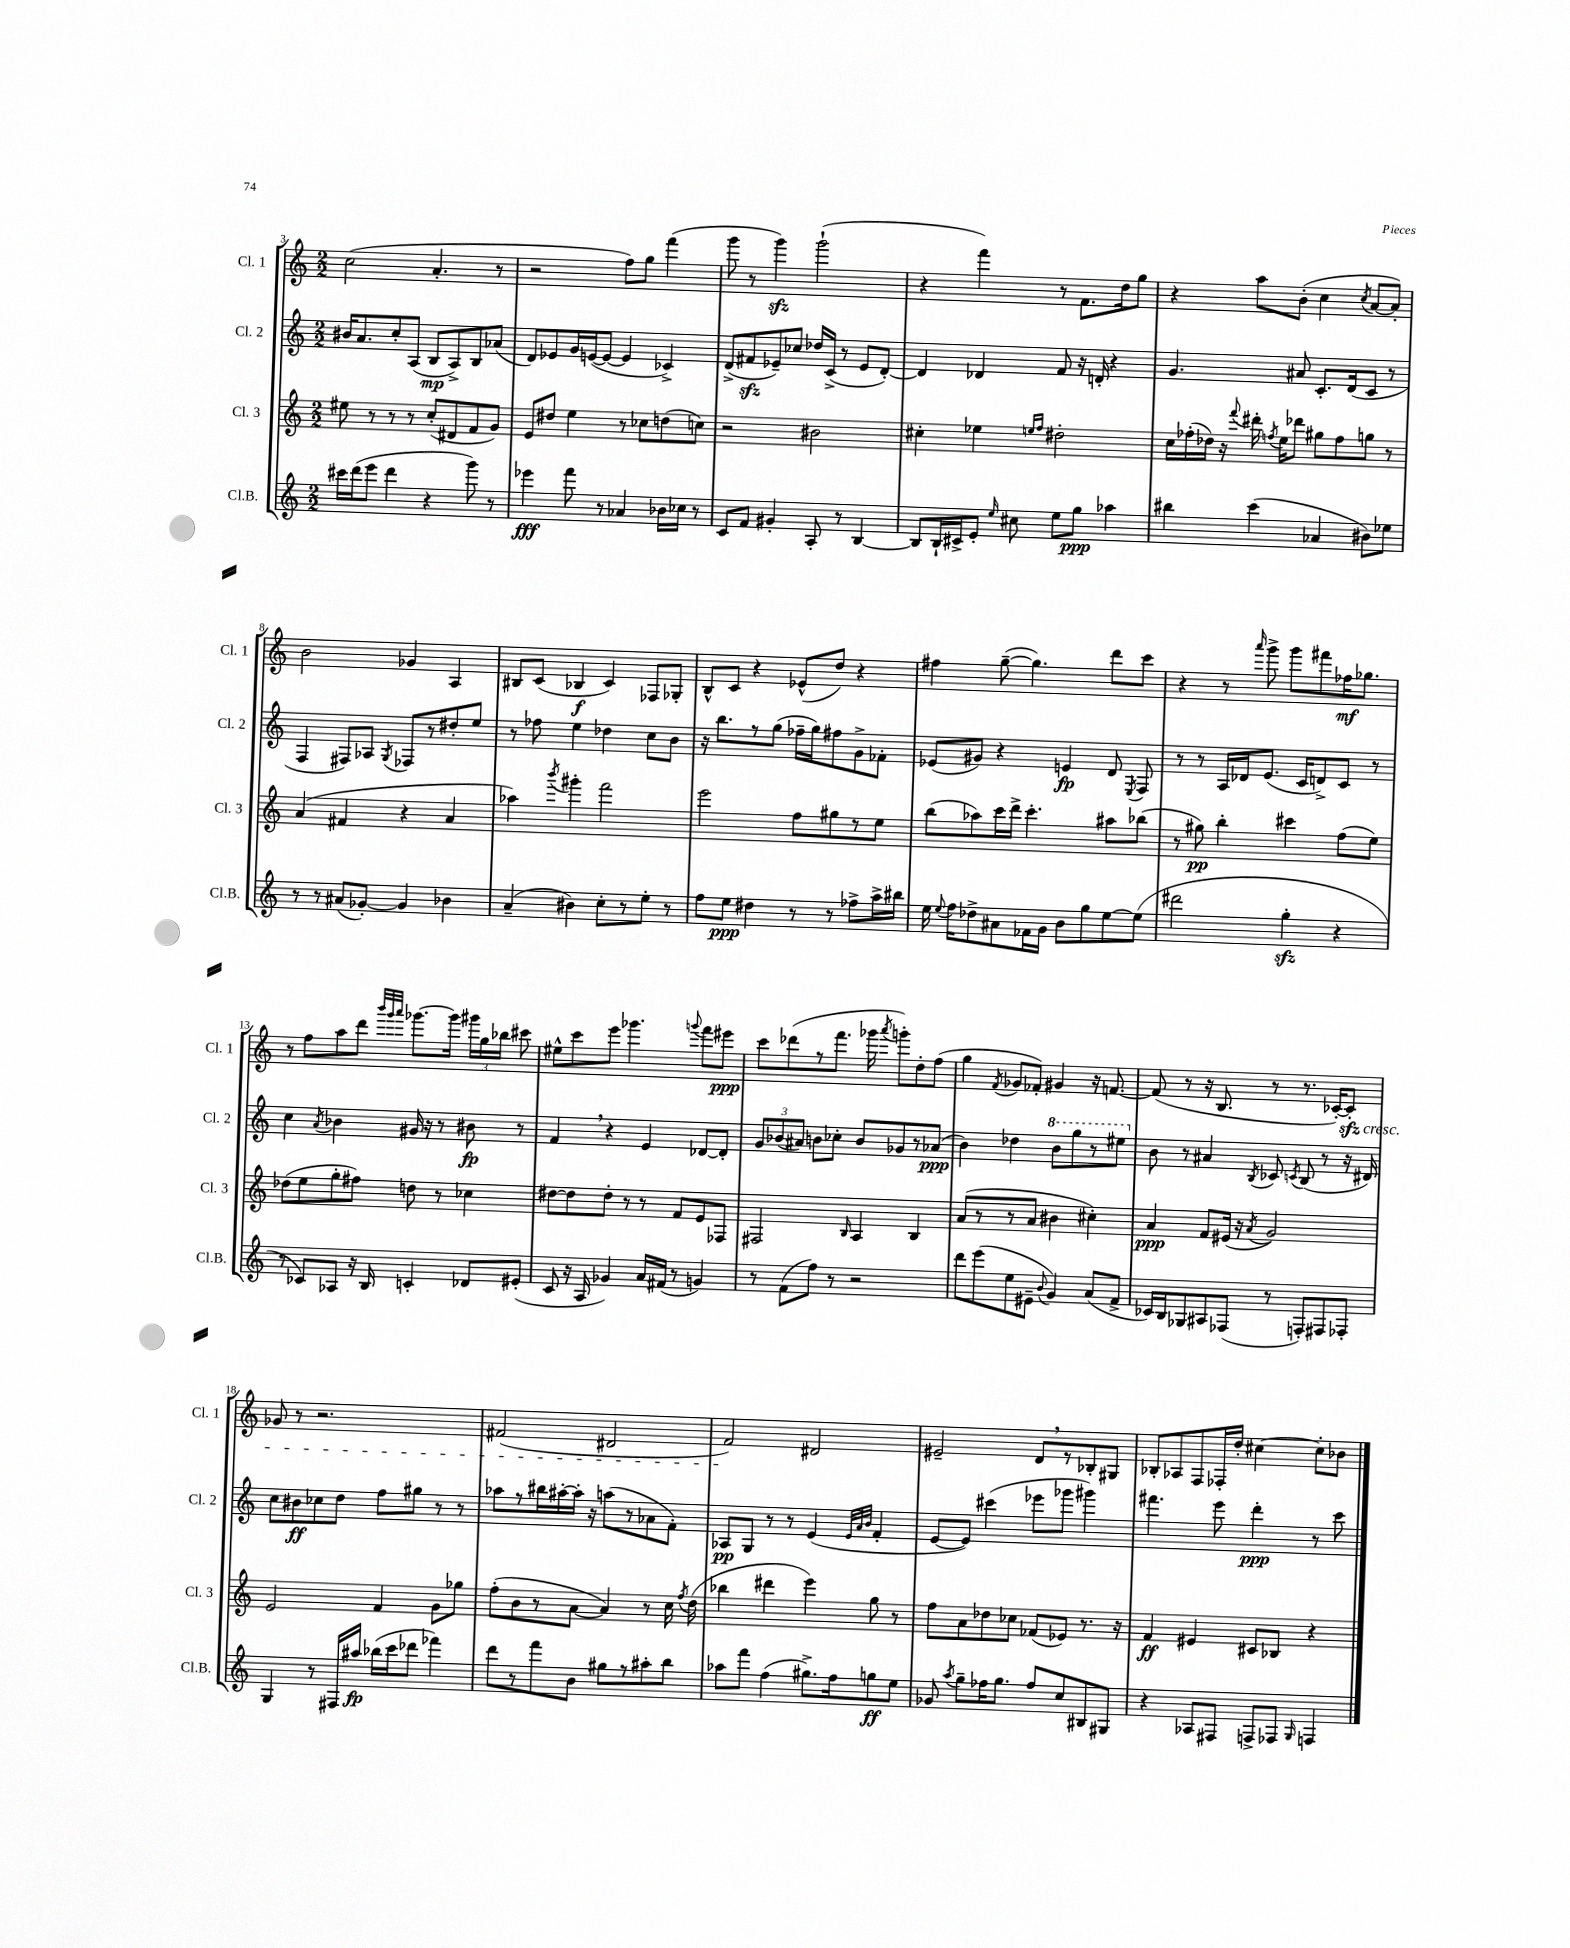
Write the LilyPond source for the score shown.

<<
\new StaffGroup <<
\new Staff = "s0" \with { instrumentName = "Cl. 1" shortInstrumentName = "Cl. 1" } {
    \clef treble \key c \major \numericTimeSignature \time 2/2
    \autoBeamOff c''2( a'4.-. r8 |
    r2 f''8[) g''8] f'''4( |
    g'''8 r8 g'''4\sfz) g'''2-!( |
    r4 f'''4) r8 f'8.[ d''16 g''8] |
    r4 a''8[ b'8]-.( c''4 \acciaccatura { c''8 } a'8[~ a'8]-.) |
    b'2 ges'4 a4 |
    bis8[ c'8]( bes4\f c'4) fes8[ ges8]-. |
    b8[-^ c'8] r4 ees'8[-^( d''8]) r4 |
    fis''4 g''8~--( g''4.) d'''8[ c'''8] |
    r4 r8 \grace { a'''16 } g'''8-> g'''8[ fis'''8 fes''16\mf ges''8.] |
    r8 f''8[ a''8 d'''8] \grace { b'''32[ g'''32 a'''32] } ges'''8.[~ ges'''16] \tuplet 3/2 { gis'''16[ g''16 bes''16] } cis'''8 |
    eis''8[-^ c'''8 e'''8] ges'''4. \appoggiatura { g'''8 } f'''8[ eis'''8]\ppp |
    c'''8[ des'''8( r8 f'''8.] ges'''16 \acciaccatura { a'''8 } g'''8[-.) d''8-. f''8]( |
    g''4 \acciaccatura { f'8 } ges'8[ fes'8]-.) gis'4 r16 f'8.~ |
    f'8( r8 r16 b8. r8 r8. ces'16[~-.) ces'8]-.\sfz\cresc |
    ges'8 r8 r2. |
    fis'2( dis'2 |
    f'2\!) dis'2 |
    eis'2-- d'8[ \breathe r8 bes8-. gis8] |
    bes8[-. aes8 f8 fes16-. d''16]-. cis''4~ cis''8[-. bes'8] \bar "|." |
}
\new Staff = "s1" \with { instrumentName = "Cl. 2" shortInstrumentName = "Cl. 2" } {
    \clef treble \key c \major \numericTimeSignature \time 2/2
    \autoBeamOff bis'16[ a'8. c''8-. a8]( b8[\mp a8->) b8 aes'8]( |
    d'8[) ees'8 g'16 e'16~( e'8]~ e'4 ces'4->) |
    d'8[->( fis'8\sfz ees'8--) ces''8] des''16[ c'16]->( r8 ees'8[ d'8]~-.) |
    d'4 des'4 f'8 r16 d'16-. r4 |
    g'4. ais'8 c'8.[-. d'16( c'8] r8 |
    f4 fis8[) aes8] \acciaccatura { g8 } fes8[ r8 dis''8-. e''8] |
    r8 fes''8 e''4 des''4 c''8[ b'8] |
    r16 b''8.[ r8 g''8]( fes''16[-- g''16) fis''8 g'8-> fes'8]-. |
    ees'8[( gis'8]) r4 e'4\fp d'8 \acciaccatura { e8 } f8 |
    r8 r8 a16[ des'16 e'8.]( c'16[ d'8->) c'8] r8 |
    c''4 \acciaccatura { a'8 } bes'4 gis'16 r16 r8 bis'8\fp r8 |
    f'4 \breathe r4 e'4 des'8[~ des'8]-. |
    \tuplet 3/2 { g'8[ bes'8( ais'8]) } b'8[ ces''8]-. b'8[ ges'8 r8 aes'8]\ppp( |
    b'4) des''4 \ottava #1 b''8[ g'''8 r8 eis'''8] \ottava #0 |
    b'8 r8 ais'4 \acciaccatura { b8 } ces'8 \acciaccatura { c'8 } b8( r8 r16 dis'16) |
    c''8[ bis'8\ff ces''8 d''8] f''8[ gis''8] r8 r8 |
    aes''8[ r8 bis''16 ais''16~-. ais''16]-. r16 a''8[( r8 aes'8 f'8]-.) |
    aes8[\pp g8] r8 r8 e'4( \grace { e'32[ a'32 b'32] } f'4-. |
    e'8[~ e'8]) cis'''4( ees'''8[ ges'''8] gis'''4) |
    fis'''4. e'''8 d'''4-.\ppp r8 c'''8 \bar "|." |
}
\new Staff = "s2" \with { instrumentName = "Cl. 3" shortInstrumentName = "Cl. 3" } {
    \clef treble \key c \major \numericTimeSignature \time 2/2
    \autoBeamOff eis''8 r8 r8 r8 c''8[-.( dis'8 f'8 g'8]) |
    e'8[ dis''8] e''4 r8 ces''8[ d''8( c''8]) |
    r2 bis'2 |
    cis''4-. ees''4 \grace { e''16[ f''16] } dis''2-. |
    c''16[ fes''16-.( des''16]) r16 \appoggiatura { f'''8 } dis'''16-. \acciaccatura { f''8 } e''16[ des'''8] gis''8[ f''8 g''8] r8 |
    a'4( fis'4 r4 a'4 |
    aes''4) \acciaccatura { b'''8 } gis'''4-. f'''2 |
    e'''2 f''8[ gis''8 r8 e''8] |
    b''8[( aes''8) c'''16 d'''16]-> c'''4.-. ais''8[ bes''8]( |
    r8 gis''8\pp) b''4-. cis'''4 f''8[( e''8]) |
    des''8[( e''8 g''8-. fis''8]) d''8 r8 ces''4 |
    dis''8[~ dis''8 dis''8]-. r8 r8 f'8[ e'8 fes8] |
    fis2 \grace { b16 } a4 b4 |
    a'8[( r8 r8 a'8] bis'4 cis''4-.) |
    a'4\ppp f'8[ eis'16]( r16 \acciaccatura { a'8 } g'2) |
    e'2 f'4 g'8[ ges''8] |
    f''8[-.( b'8 r8 a'8]~ a'4) r8 c''16 \acciaccatura { f''8 } d''16( |
    bes''4 dis'''4 e'''4) g''8 r8 |
    f''8[ a'8 des''8 ces''8] fes'8[( ees'8]) r8. r16 |
    f'4\ff eis'4 cis'8[ bes8] r4 \bar "|." |
}
\new Staff = "s3" \with { instrumentName = "Cl.B." shortInstrumentName = "Cl.B." } {
    \clef treble \key c \major \numericTimeSignature \time 2/2
    \autoBeamOff cis'''16[ d'''16( e'''8] d'''4 r4 g'''8) r8 |
    ees'''4\fff f'''8 r8 aes'4 bes'16[ ces''16] r8 |
    c'8[ f'8] gis'4-. a8-. r8 b4~ |
    b8[ b16-! cis'16-> e'8]-. \grace { e''16 } cis''8 e''8[ g''8]\ppp aes''4 |
    bis''4 c'''4( aes'4 bis'8[) ees''8] |
    r8 r8 ais'8[( ges'8]~-.) ges'4 bes'4 |
    a'4--( bis'4) c''8[-. r8 e''8]-. r8 |
    f''8[ e''8]\ppp dis''4 r8 r8 fes''8[-> a''16-> bis''16] |
    e''16 \appoggiatura { e''8 } f''16[ des''8-> ais'8 fes'16 g'16] b'8[ g''8 e''8~ e''8]( |
    dis'''2 g''4-.\sfz r4 |
    r8 ces'8[) aes8] r16 b16 c'4-. des'8[ eis'8]-.( |
    c'8 r16 a16 ges'4) a'16[ fis'16]( r8 g'4) |
    r8 f'8[( f''8]) r8 r2 |
    d'''8[ e'''8( e''8 eis'8]-- \appoggiatura { b'8 } g'4) a'8[( f'8]-> |
    ces'16[) b16 ges8 ais8 fes8]( r8 f8[-.) fis8 fes8]-. |
    g4 r8 fis16[ ais''16]\fp bes''16[( c'''16 des'''8] fes'''4) |
    d'''8[ r8 f'''8 b'8] gis''8[ r8 ais''8-. b''8] |
    aes''8[ f'''8] f''4( gis''8.[->) f''16 g''8\ff e''8] |
    ges'8 \acciaccatura { a''8 } g''8[-- fes''16 g''8.] fes''8[ c''8 bis8 gis8] |
    r4 aes8[ fis8] f8[-> fes8] \grace { g16 } f4 \bar "|." |
}
>>
>>
\layout { \context { \Score currentBarNumber = #3 } }
